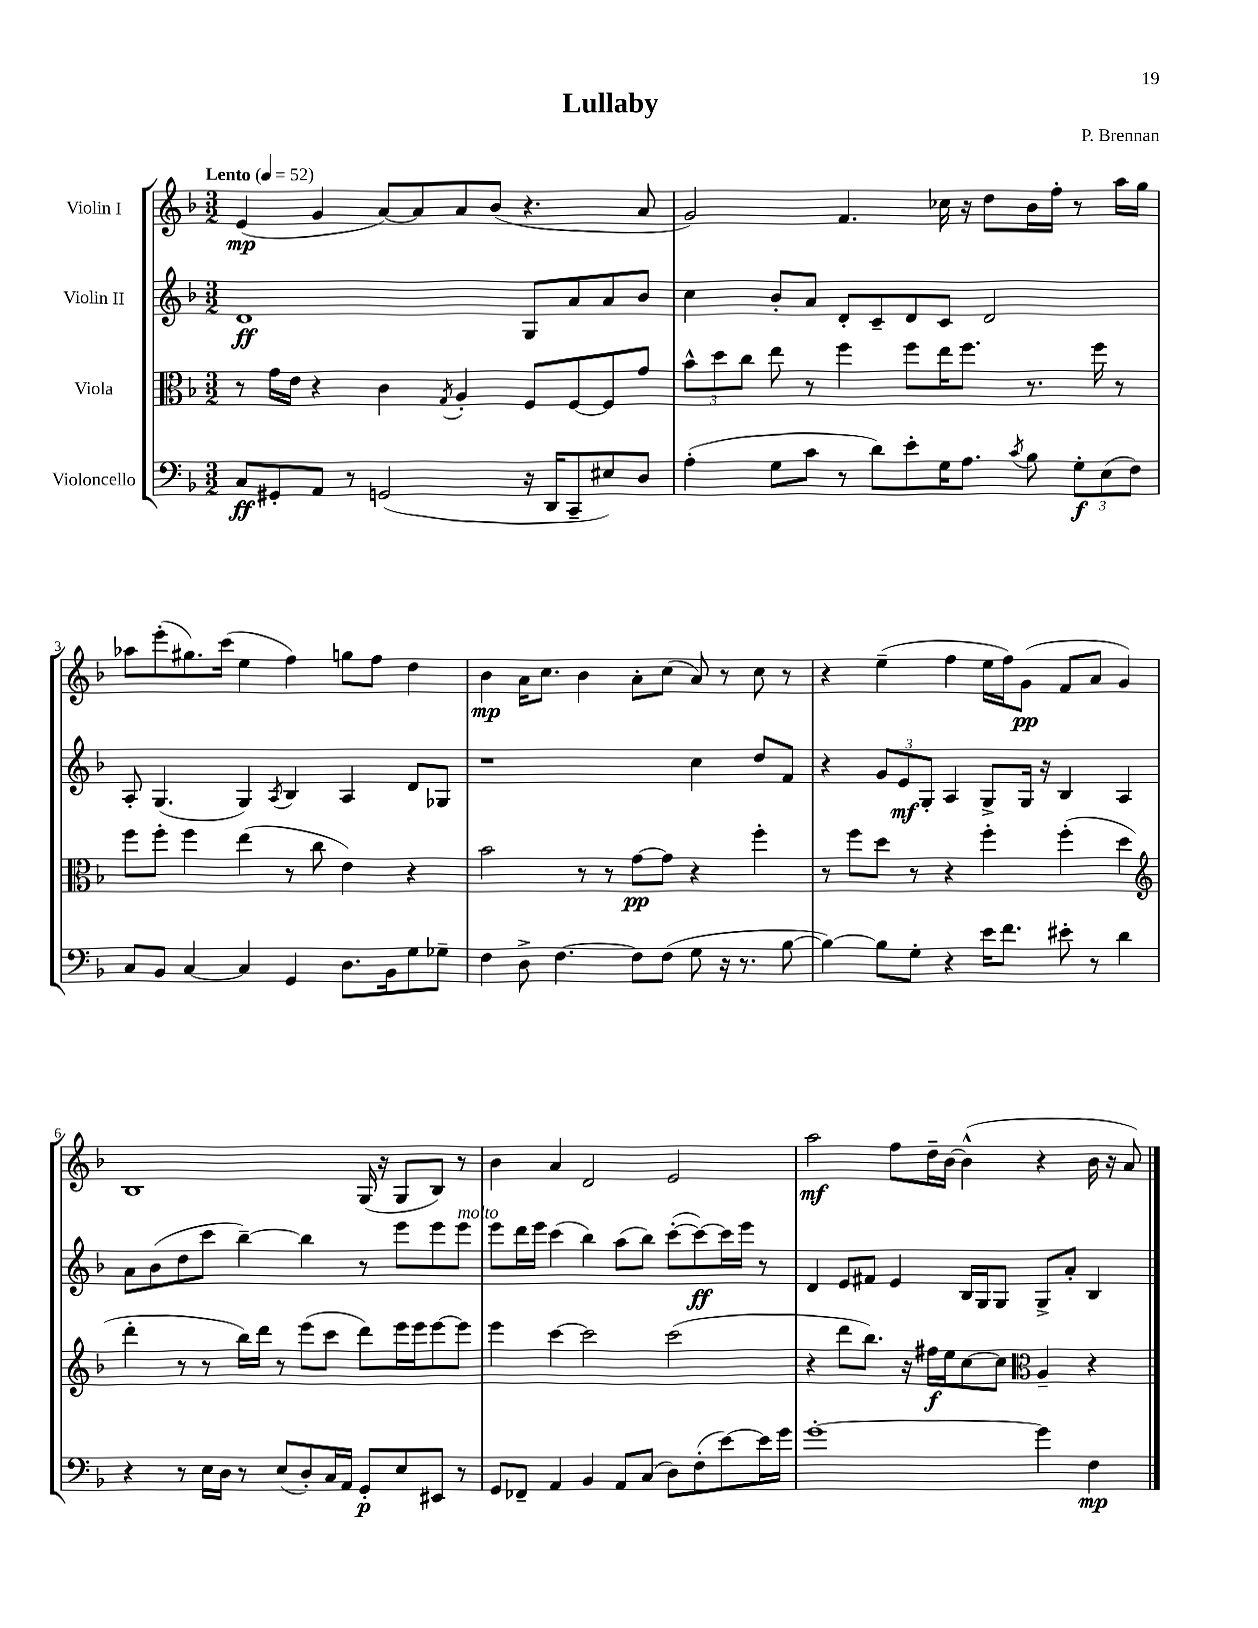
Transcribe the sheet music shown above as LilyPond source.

\header { title = "Lullaby" composer = "P. Brennan" }
<<
\new StaffGroup <<
\new Staff = "s0" \with { instrumentName = "Violin I" } {
    \clef treble \key f \major \numericTimeSignature \time 3/2 \tempo "Lento" 4 = 52
    \autoBeamOff e'4\mp( g'4 a'8[~) a'8 a'8 bes'8]( r4. a'8 |
    g'2) f'4. ces''16 r16 d''8[ bes'16 f''16]-. r8 a''16[ g''16] |
    aes''8[ e'''8-.( gis''8.) c'''16]( e''4 f''4) g''8[ f''8] d''4 |
    bes'4\mp a'16[ c''8.] bes'4 a'8[-. c''8]( a'8) r8 c''8 r8 |
    r4 e''4--( f''4 e''16[ f''16) g'8]\pp( f'8[ a'8] g'4) |
    bes1 g16( r16 g8[ bes8]) r8 |
    bes'4 a'4 d'2 e'2 |
    a''2\mf f''8[ d''16-- bes'16]~ bes'4-^( r4 bes'16 r16 a'8) \bar "|." |
}
\new Staff = "s1" \with { instrumentName = "Violin II" } {
    \clef treble \key f \major \numericTimeSignature \time 3/2
    \autoBeamOff d'1\ff g8[ a'8 a'8 bes'8] |
    c''4 bes'8[-. a'8] d'8[-. c'8-- d'8 c'8] d'2 |
    a8-. g4.( g4) \acciaccatura { a8 } bes4 a4 d'8[ ges8] |
    r1 c''4 d''8[ f'8] |
    r4 \tuplet 3/2 { g'8[ e'8\mf g8]-. } a4 g8[-> g16] r16 bes4 a4 |
    a'8[ bes'8( d''8 c'''8] bes''4~--) bes''4 r8 e'''8[ e'''8 e'''8]^\markup { \italic "molto" } |
    e'''8[ d'''16 e'''16] c'''4( bes''4) a''8[( bes''8]) c'''8[~-.( c'''8~\ff) c'''16 e'''16] r8 |
    d'4 e'8[ fis'8] e'4 bes16[ g16 g8] g8[-> a'8]-. bes4 \bar "|." |
}
\new Staff = "s2" \with { instrumentName = "Viola" } {
    \clef alto \key f \major \numericTimeSignature \time 3/2
    \autoBeamOff r8 g'16[ e'16] r4 c'4 \acciaccatura { g8 } a4-. f8[ f8~ f8 g'8] |
    \tuplet 3/2 { bes'8[-^ d''8 c''8] } e''8 r8 f''4 f''8[ e''16 f''8.] r8. f''16 r8 |
    f''8[ f''8]-. f''4 e''4( r8 c''8 e'4) r4 |
    bes'2 r8 r8 g'8[~\pp g'8] r4 f''4-. |
    r8 f''8[ d''8] r8 r4 f''4-. f''4-.( d''4 |
    \clef treble d'''4-. r8 r8 bes''16[) d'''16] r8 e'''8[( c'''8] d'''8[) e'''16 e'''16 e'''8~ e'''8] |
    e'''4 c'''4~ c'''2 c'''2( |
    r4 d'''8[ bes''8.]) r16 fis''16[\f e''16 c''8~ c''8] \clef alto a4-- r4 \bar "|." |
}
\new Staff = "s3" \with { instrumentName = "Violoncello" } {
    \clef bass \key f \major \numericTimeSignature \time 3/2
    \autoBeamOff c8[\ff gis,8-. a,8] r8 g,2( r16 d,16[ c,8-- eis8) d8] |
    a4-.( g8[ c'8] r8 d'8[) e'8-. g16 a8.] \acciaccatura { c'8 } bes8 \tuplet 3/2 { g8[-.\f e8( f8]) } |
    c8[ bes,8] c4~ c4 g,4 d8.[ bes,16 g8 ges8]-- |
    f4 d8-> f4.~ f8[ f8]( g8 r16 r8. bes8~ |
    bes4~) bes8[ g8]-. r4 e'16[ f'8.] eis'8-. r8 d'4 |
    r4 r8 e16[ d16] r8 e8[( d8-.) c16 a,16] g,8[-.\p e8 eis,8] r8 |
    g,8[ fes,8]-- a,4 bes,4 a,8[ c8]( d8[) f8-.( e'8~) e'16 g'16] |
    g'1~-. g'4 f4\mp \bar "|." |
}
>>
>>
